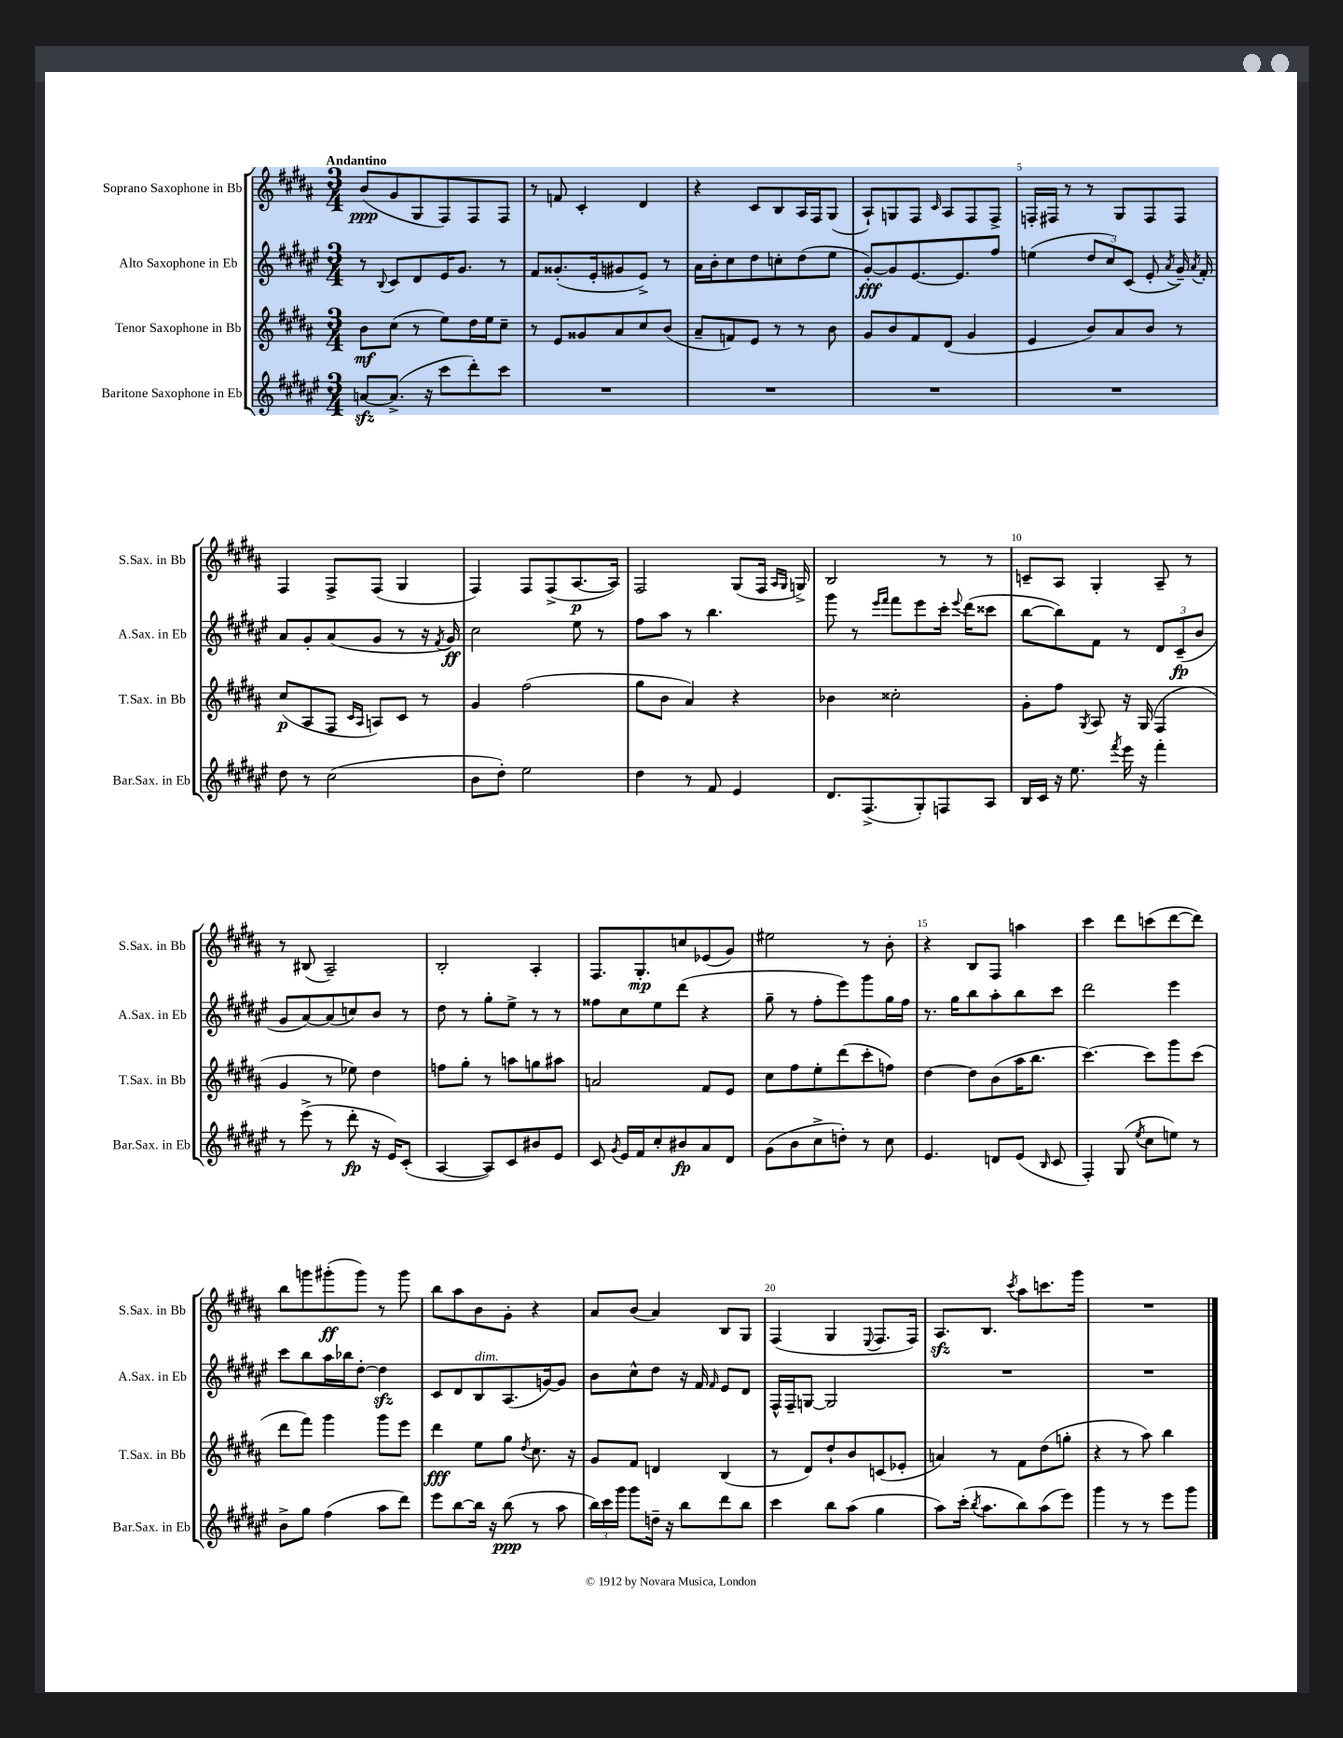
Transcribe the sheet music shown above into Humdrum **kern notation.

**kern	**kern	**kern	**kern
*staff4	*staff3	*staff2	*staff1
*clefG2	*clefG2	*clefG2	*clefG2
*k[f#c#g#d#a#e#]	*k[f#c#g#d#a#]	*k[f#c#g#d#a#e#]	*k[f#c#g#d#a#]
*M3/4	*M3/4	*M3/4	*M3/4
[8a	8b	8r	(8b
.	.	8qqB	.
(8.a^]	(8cc#	8c#	8g#
.	8r	8d#	8G#
16r	.	.	.
8ccc#	8ee)	16e#	8F#)
.	.	8.g#	.
8ddd#')	16dd#	.	8F#
.	16ee	.	.
8ccc#	8cc#~	8r	8F#
=	=	=	=
2.r	8r	8f#	8r
.	8e	(8.g##'	8f
.	8g##	.	4c#'
.	.	16e#'	.
.	8a#	8g#	.
.	8cc#	8e#^)	4d#
.	(8b	8r	.
=	=	=	=
2.r	8a#~	16a#	4r
.	.	16b'	.
.	8f)	8cc#	.
.	8e	8dd#	8c#
.	8r	8cc'	8B
.	8r	(8dd#	16A#
.	.	.	16F#
.	8b	8ee#	(8G#
=	=	=	=
2.r	8g#	[8g#')	8A#`)
.	8b	8g#]	8G
.	8f#	[8.e#	8F#
.	.	.	16qqc#
.	(8d#	.	8A#
.	.	8.e#]	.
.	4g#	.	8F#
.	.	8ff#	8F#^
=	=	=	=
2.r	4e	(4ee	16F'
.	.	.	16F#
.	.	.	8r
.	8b)	12dd#	8r
.	.	12cc#)	.
.	8a#	.	8G#
.	.	(12c#	.
.	8b	8e#'	8F#
.	.	8qa#	.
.	8r	16g#~)	8F#
.	.	8qa#	.
.	.	16f#'	.
=	=	=	=
8dd#	(8cc#	8a#	4F#
8r	8A#	8g#'	.
(2cc#	8F#	(8a#	8F#^
.	16qqc#	.	.
.	16qqA#	.	.
.	8A)	8g#	(8F#
.	8c#	8r	4G#
.	8r	16r	.
.	.	8qf#	.
.	.	16g#)	.
=	=	=	=
8b	4g#	2cc#	4F#)
8dd#')	.	.	.
2ee#	(2ff#	.	8F#
.	.	.	(8F#^
.	.	8ee#	[8.A#
.	.	8r	.
.	.	.	16A#])
=	=	=	=
4dd#	8gg#	8ff#	2F#
.	8b	8aa#	.
8r	4a#)	8r	.
8f#	.	4.bb	.
4e#	4r	.	(8G#
.	.	.	16F#
.	.	.	16qqA#
.	.	.	16qqG#
.	.	.	16G^)
=	=	=	=
8.d#	4b-	8ggg#	2B
.	.	8r	.
(8.F#^	.	.	.
.	.	16qqeee#	.
.	.	16qqfff#	.
.	2cc##'	8fff#	.
8G#')	.	8eee#	.
8F	.	16ccc#'	8r
.	.	8qqeee#	.
.	.	(16ddd#	.
8A#	.	8ccc##	8r
=	=	=	=
16B	8g#'	[8bb	8c~
16c#	.	.	.
16r	8ff#	8bb])	8A#
8.ee#	.	.	.
.	8qG#	.	.
.	8A#	8f#	4G#'
8qfff#	.	.	.
16eee#	16r	8r	.
16r	(16G#	.	.
4fff#'	4F#	12d#	8A#~
.	.	(12c#~	.
.	.	.	8r
.	.	12b	.
=	=	=	=
8r	4g#	8g#	8r
(8eee#^	.	[8a#)	(8B#
8r	8r	(8a#]	2A#~)
8ddd#'	8ee-)	8cc)	.
16r	4dd#	8b	.
16e#)	.	.	.
(8c#'	.	8r	.
=	=	=	=
[4A#	8ff	8dd#	2B'
.	8gg#'	8r	.
8A#])	8r	8gg#'	.
8c#	8aa	8ee#^	.
8b#	8gg	8r	4A#'
8e#	8aa#	8r	.
=	=	=	=
8c#	2a	8ff##	8.F#
8qg#	.	.	.
16e#	.	8cc#	.
16f#	.	.	8.G#'
8cc#'	.	8ee#	.
8b#	.	(8ddd#	8cc
8a#	8f#	4r	(8e-
8d#	8e	.	8g#)
=	=	=	=
(8g#	8cc#	8gg#~	2ee#
8b	8ff#	8r	.
8cc#^	8ee'	8ff#'	.
8dd')	(8ddd#	8eee#)	.
8r	8ccc#'	8ggg#	8r
8cc#	8ff)	16gg#	8b'
.	.	16ff#	.
=	=	=	=
4.e#	[4dd#	8.r	4r
.	.	16gg#	.
.	8dd#]	8bb	8B
8d	(8b	8aa#'	8F#
(8e#	16aa#	8bb	4aa
.	8.bb	.	.
16qqB	.	.	.
8c#	.	8ccc#	.
=	=	=	=
4F#')	[4.ccc#)	2ddd#	4ccc#
(8G#	.	.	8ddd#
8qee#	.	.	.
8cc#	8ccc#]	.	(8ccc
8ee)	8ggg#	4eee#	[8ddd#
8r	(8ccc#	.	8ddd#])
=	=	=	=
8b^	8ddd#	8ccc#	8bb
8gg#	8fff#)	8bb	8ggg
(4ff#	4ggg#	16aa#	(8ggg#'
.	.	16bb-	.
.	.	[8dd#'	8ggg#)
8aa#	8ggg#	4dd#]	8r
8ddd#)	8eee	.	8ggg#
=	=	=	=
8eee#	4ddd#	8c#	8bb
[8bb	.	8d#	8aa#
16bb]	8ee	8B	8b
16r	.	.	.
(8bb	8gg#	(8.A#	8g#'
.	8qdd#	.	.
8r	8.cc#	.	4r
.	.	[16g)	.
8aa#	.	8g]	.
.	16r	.	.
=	=	=	=
24bb)	8g#	8b	8a#
24ccc#	.	.	.
24ggg#	.	.	.
8ggg#	8f#	8cc#^^	(8b
16dd~	4d	8dd#	4a#)
16r	.	.	.
8bb	.	16r	.
.	.	16f#	.
.	.	16qqf#	.
8ddd#	(4B	8e#	8B
8bb	.	8d#	8G#
=	=	=	=
4ccc#	8r	16F#^^	(4F#
.	.	16F#~	.
.	8d#)	[8G	.
8bb	8dd#`	2G]	4G#
(8aa#	8b	.	.
.	.	.	8qqE
4gg#	(8c	.	8.F#
.	8e-'	.	.
.	.	.	16F#)
=	=	=	=
8aa#)	4a)	2.r	8.A#
(16ccc#'	.	.	.
8qbb	.	.	.
8.aa#	.	.	8.B
.	8r	.	.
.	.	.	8qccc#
8bb)	8f#	.	8aa#
(8aa#	(8dd#	.	8.ccc
8eee#)	8gg'	.	.
.	.	.	16ggg#
=	=	=	=
4ggg#	4r	2.r	2.r
8r	8r	.	.
8r	8aa#)	.	.
8eee#	4bb	.	.
8ggg#	.	.	.
==	==	==	==
*-	*-	*-	*-
